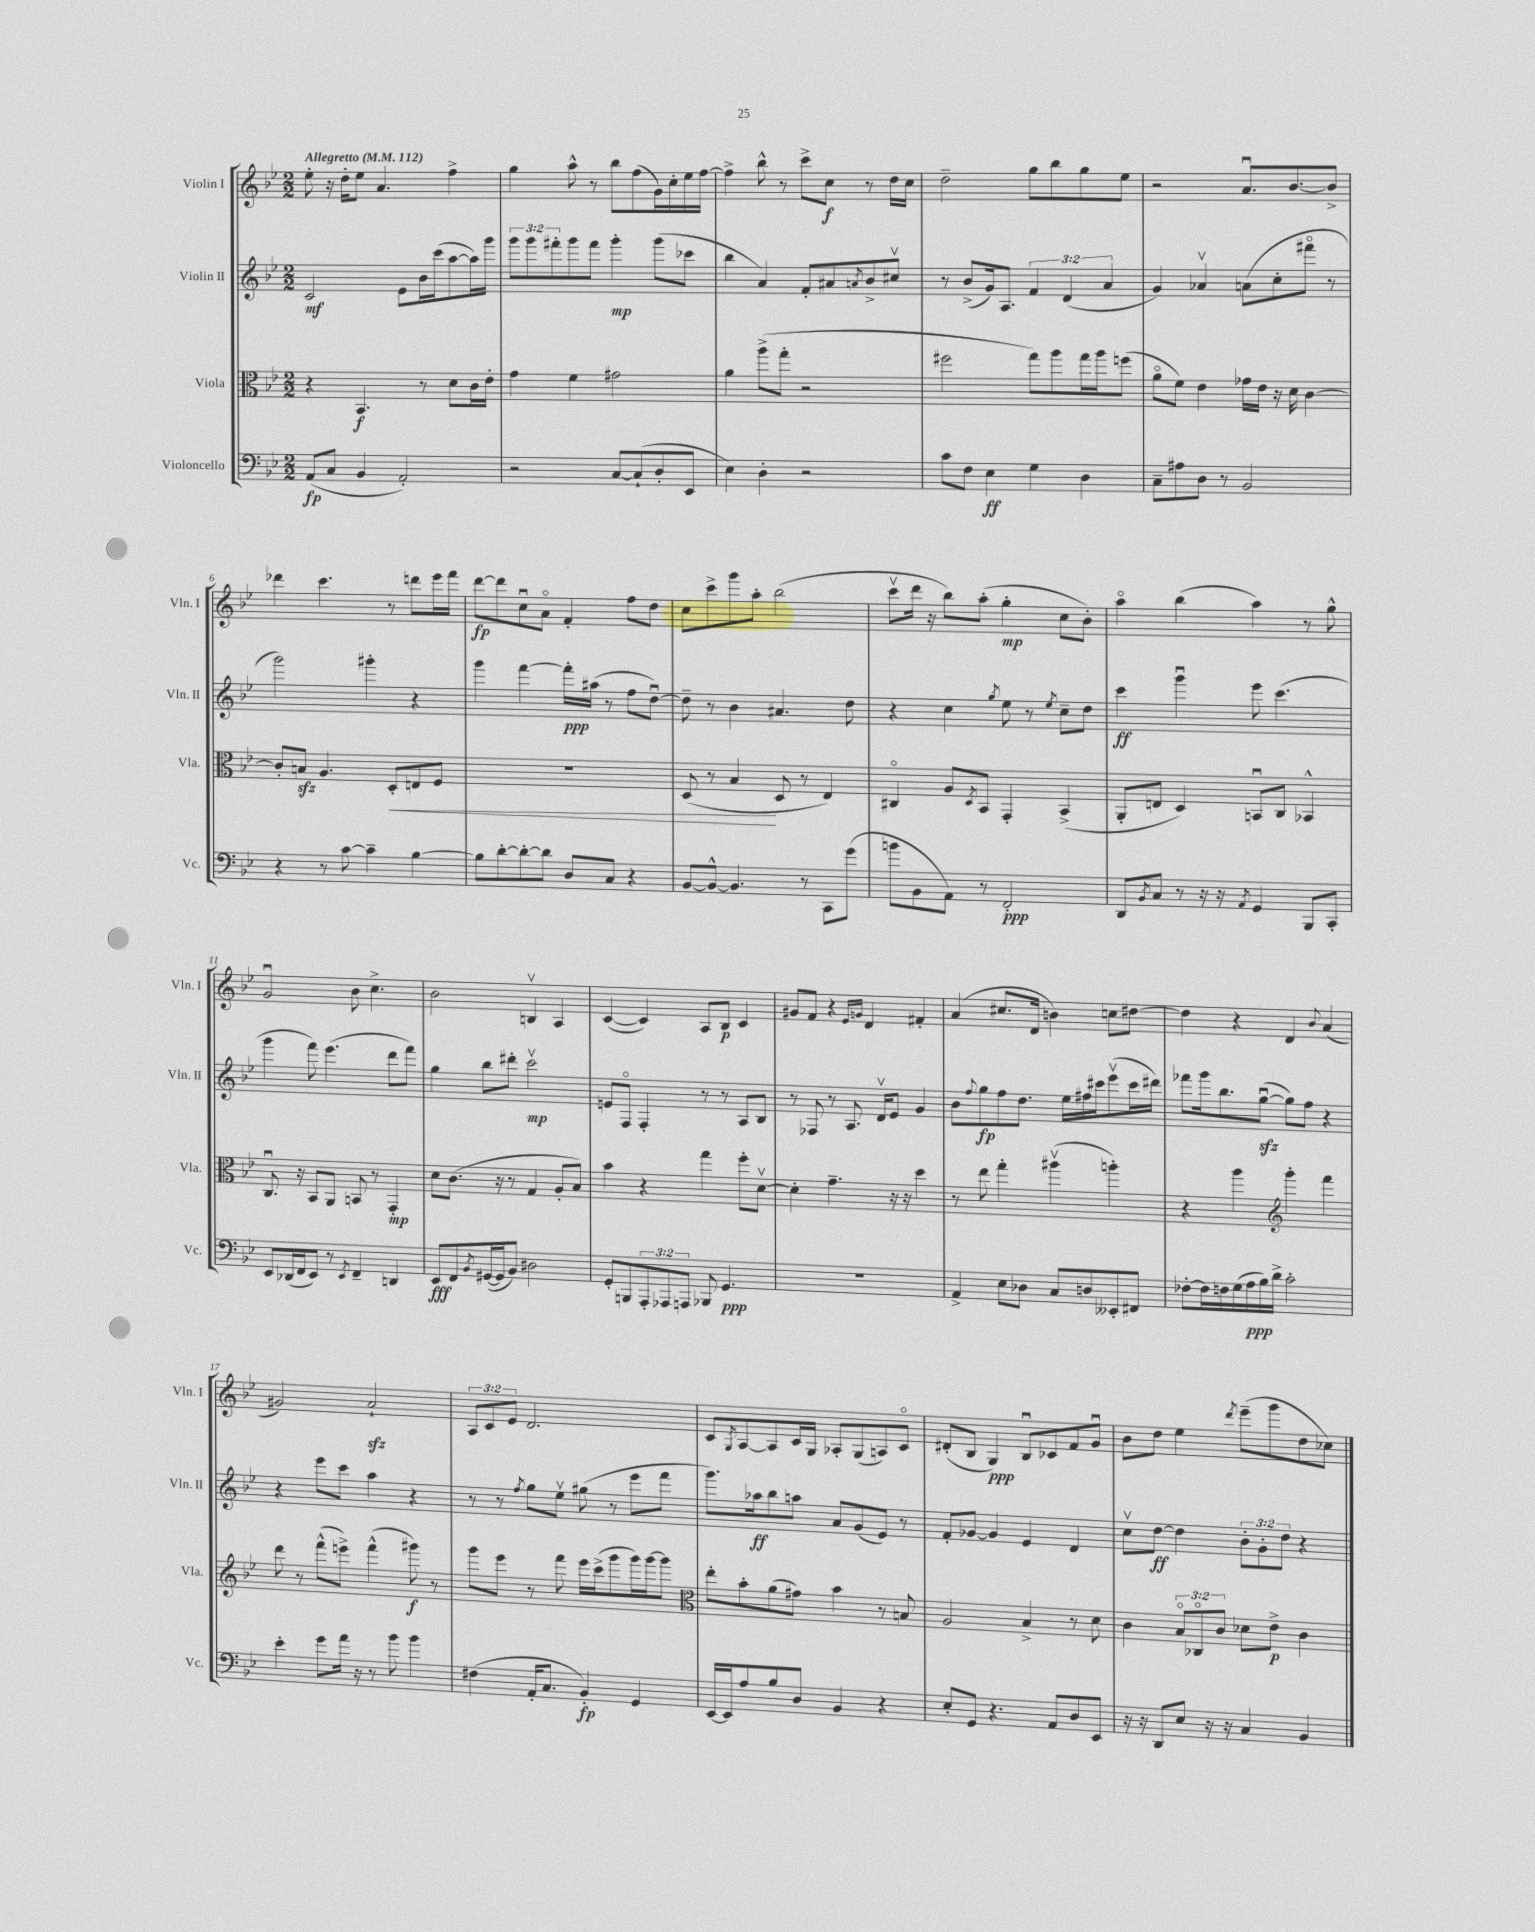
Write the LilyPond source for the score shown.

<<
\new StaffGroup <<
\new Staff = "s0" \with { instrumentName = "Violin I" shortInstrumentName = "Vln. I" } {
    \clef treble \key bes \major \numericTimeSignature \time 2/2 \override Staff.TupletNumber.text = #tuplet-number::calc-fraction-text \tempo "Allegretto" 4 = 112
    ees''8-. r16 d''16-. ees''8 a'4. f''4-> |
    g''4 a''8-^ r8 bes''8 f''8( g'16) c''16-. ees''16 f''16~ |
    f''4-> bes''8-^ r8 c'''8-> c''8\f r8 d''16 c''16 |
    d''2-- g''8 bes''8 g''8 ees''8 |
    r2 a'8.\downbow bes'8.~ bes'8-> |
    des'''4 c'''4. r8 d'''8 ees'''16 f'''16 |
    d'''8~\fp d'''8 c''8\downbow a'8\flageolet f'4-. f''8 d''8 |
    c''8 c'''8-> g'''8 a''8-. bes''2( |
    c'''8\upbow d'''16 r16 bes''8) a''8-.( g''4-.\mp c''8 bes'8-.) |
    a''4\flageolet bes''4( a''4) r8 g''8-^ |
    g'2\downbow bes'8 c''4.-> |
    bes'2 b4\upbow a4 |
    c'4~( c'4) a8 bes8\p c'4 |
    gis'8 f'8 r4 \grace { ees'16 g'16 } d'4 fis'4-. |
    a'4( cis''8. d'16 b'4) c''8 dis''8~ |
    dis''4 r4 d'4 \appoggiatura { bes'8 } a'4( |
    gis'2) a'2-!\sfz |
    \tuplet 3/2 { a8 c'8 ees'8 } d'2. |
    c'8 \acciaccatura { g8 } a8~ a8 c'16 g16 aes8-. g8( a8) c'8\flageolet |
    dis'8-.( bes8 g4\ppp) bes8\downbow ces'8 f'8 g'8\downbow |
    bes'8 d''8 ees''4 \acciaccatura { d'''8 } ees'''8--( g'''8 d''8 ces''8) \bar "|." |
}
\new Staff = "s1" \with { instrumentName = "Violin II" shortInstrumentName = "Vln. II" } {
    \clef treble \key bes \major \numericTimeSignature \time 2/2 \override Staff.TupletNumber.text = #tuplet-number::calc-fraction-text
    c'2\mf ees'8 bes'16 c'''16( a''8~ a''16) g'''16 |
    \tuplet 3/2 { g'''8 g'''8 fis'''8-. } g'''8 fis'''8 g'''4-.\mp g'''8( ces'''8 |
    bes''4 a'4) f'8-. ais'8 \acciaccatura { a'8 } bes'8-> cis''8\upbow |
    r8 bes'8->( g'16) a8. \tuplet 3/2 { f'4 d'4( a'4 } |
    g'4) aes'4\upbow a'8( c''8-. fis'''8\flageolet r8 |
    g'''2) gis'''4-. r4 |
    g'''4 f'''4~ f'''16-.\ppp ais''16( r8 f''8 d''8~\downbow) |
    d''8-- r8 bes'4 ais'4. d''8 |
    r4 c''4 \acciaccatura { g''8 } ees''8 r8 \acciaccatura { ees''8 } c''8-- d''8 |
    c'''4\ff g'''4\downbow ees'''8 c'''4.( |
    g'''4 f'''8) ees'''4.( d'''8 f'''8) |
    g''4 bes''8 dis'''8-. c'''2\upbow\mp |
    e'8 f8\flageolet f4-. r8 r8 a8 bes8 |
    r8 fes8 r8 a8. d'16\upbow ees'8 g'4 |
    bes'8 \appoggiatura { f''8 } g''8\fp f''8 d''8. ees''16 fis''16 cis'''16 ees'''8\upbow( cis'''16 dis'''16) |
    fes'''8 g'''16 bes''8. g''8~\downbow\sfz( g''8) f''8 r4 |
    r4 ees'''8 c'''8 a''4 r4 |
    r8 r8 \acciaccatura { f''8 } g''8 ees''8\upbow gis''8( r8 ees'''8 f'''8 |
    g'''8.) aes''16\ff bes''8 a''8 a'8 g'8( ees'8) r8 |
    f'8-. ges'8~ ges'4 ees'4 d'4 |
    c''8\upbow d''8~\ff d''4 \tuplet 3/2 { bes'8-. g'8-. d''8 } r4 \bar "|." |
}
\new Staff = "s2" \with { instrumentName = "Viola" shortInstrumentName = "Vla." } {
    \clef alto \key bes \major \numericTimeSignature \time 2/2 \override Staff.TupletNumber.text = #tuplet-number::calc-fraction-text
    r4 bes,4.\f r8 d'8 c'16 ees'16-. |
    g'4 f'4 gis'2 |
    a'4 a''8->( g''8-. r2 |
    fis''2 g''8) a''8 g''16 a''16 f''8( |
    a'8\flageolet f'8) ees'4 ges'16 ees'16 r16 d'16 c'4~ |
    c'8-. b8\sfz a4. d8-.\< e8 f8 |
    R1 |
    d8( r8 bes4\! d8 r8 ees4) |
    cis4\flageolet a8 \acciaccatura { d8 } bes,8 g,4-. bes,4->( |
    a,8-. e8 d4) b,8\downbow c8 bes,4-^ |
    c8.\downbow r16 bes,8 a,8 b,8 r8 g,4-.\mp |
    d'8 c'8.( r16 r8 g4 a8-. bes8) |
    bes'4 r4 g''4 f''8-. d'8~\upbow |
    d'4-. g'4.-- r16 r16 d''4 |
    r8 ees''8 g''4-. ais''4\upbow( a''4-.) |
    r4 a''4 \clef treble g'''4-. f'''4 |
    d'''8 r8 f'''8-^( e'''8->) f'''4-^( gis'''8\f) r8 |
    g'''8 ees'''8 r8 f'''8 ees'''16 c'''16->( g'''8 g'''16) g'''16~ g'''8 |
    \clef alto ees''8-. bes'8-. a'8( gis'8) bes'4 r8 b8 |
    a2 bes4-> r8 d'8 |
    c'4 \tuplet 3/2 { bes8\flageolet ces8\flageolet c'8 } des'8 ees'8->\p c'4 \bar "|." |
}
\new Staff = "s3" \with { instrumentName = "Violoncello" shortInstrumentName = "Vc." } {
    \clef bass \key bes \major \numericTimeSignature \time 2/2 \override Staff.TupletNumber.text = #tuplet-number::calc-fraction-text
    a,8\fp( c8 bes,4 a,2-.) |
    r2 c8~ c8-!( d8-. ees,8 |
    ees4) d4-. r2 |
    c'8 f8 ees4\ff g4 d4 |
    c8-- ais8 d8 r8 bes,2 |
    r4 r8 c'8~ c'4-- bes4~ |
    bes8 d'8~-. d'8~-. d'8 d8 c8 r4 |
    bes,8~ bes,8~-^ bes,4. r8 c,8 g'8( |
    b'8 bes,8 a,8) r8 f,2-.\ppp |
    d,8 \acciaccatura { bes,8 } c8 r8 r16 r16 \acciaccatura { a,8 } g,4 bes,,8 c,8-. |
    ees,8 des,16( f,16 ees,8) r8 \acciaccatura { ees,8 } f,4-- d,4 |
    ees,8\fff f,8 \acciaccatura { bes,8 } gis,16~( gis,16 bes,8) dis2 |
    g,8-. b,,8 \tuplet 3/2 { a,,8-. aes,,8 a,,8 } bes,,8 g,4.\ppp |
    R1 |
    a,4-> ees8 des8 c8 d8 eeses,8-. fis,8 |
    fes8~-. fes16 f16 g16( a16\ppp bes16) d'16-> c'2-. |
    ees'4-. g'8 a'16 r16 r8 bes'8 bes'4 |
    fis4( a,16-. c8. bes,4-.\fp) g,4 |
    ees,16~ ees,16 a8 bes8 d8 bes,4 r4 |
    ees8-. g,8 r4. a,8 d8 ees,8 |
    r16 r16 d,8 ees8 r16 r16 c4 bes,4 \bar "|." |
}
>>
>>
